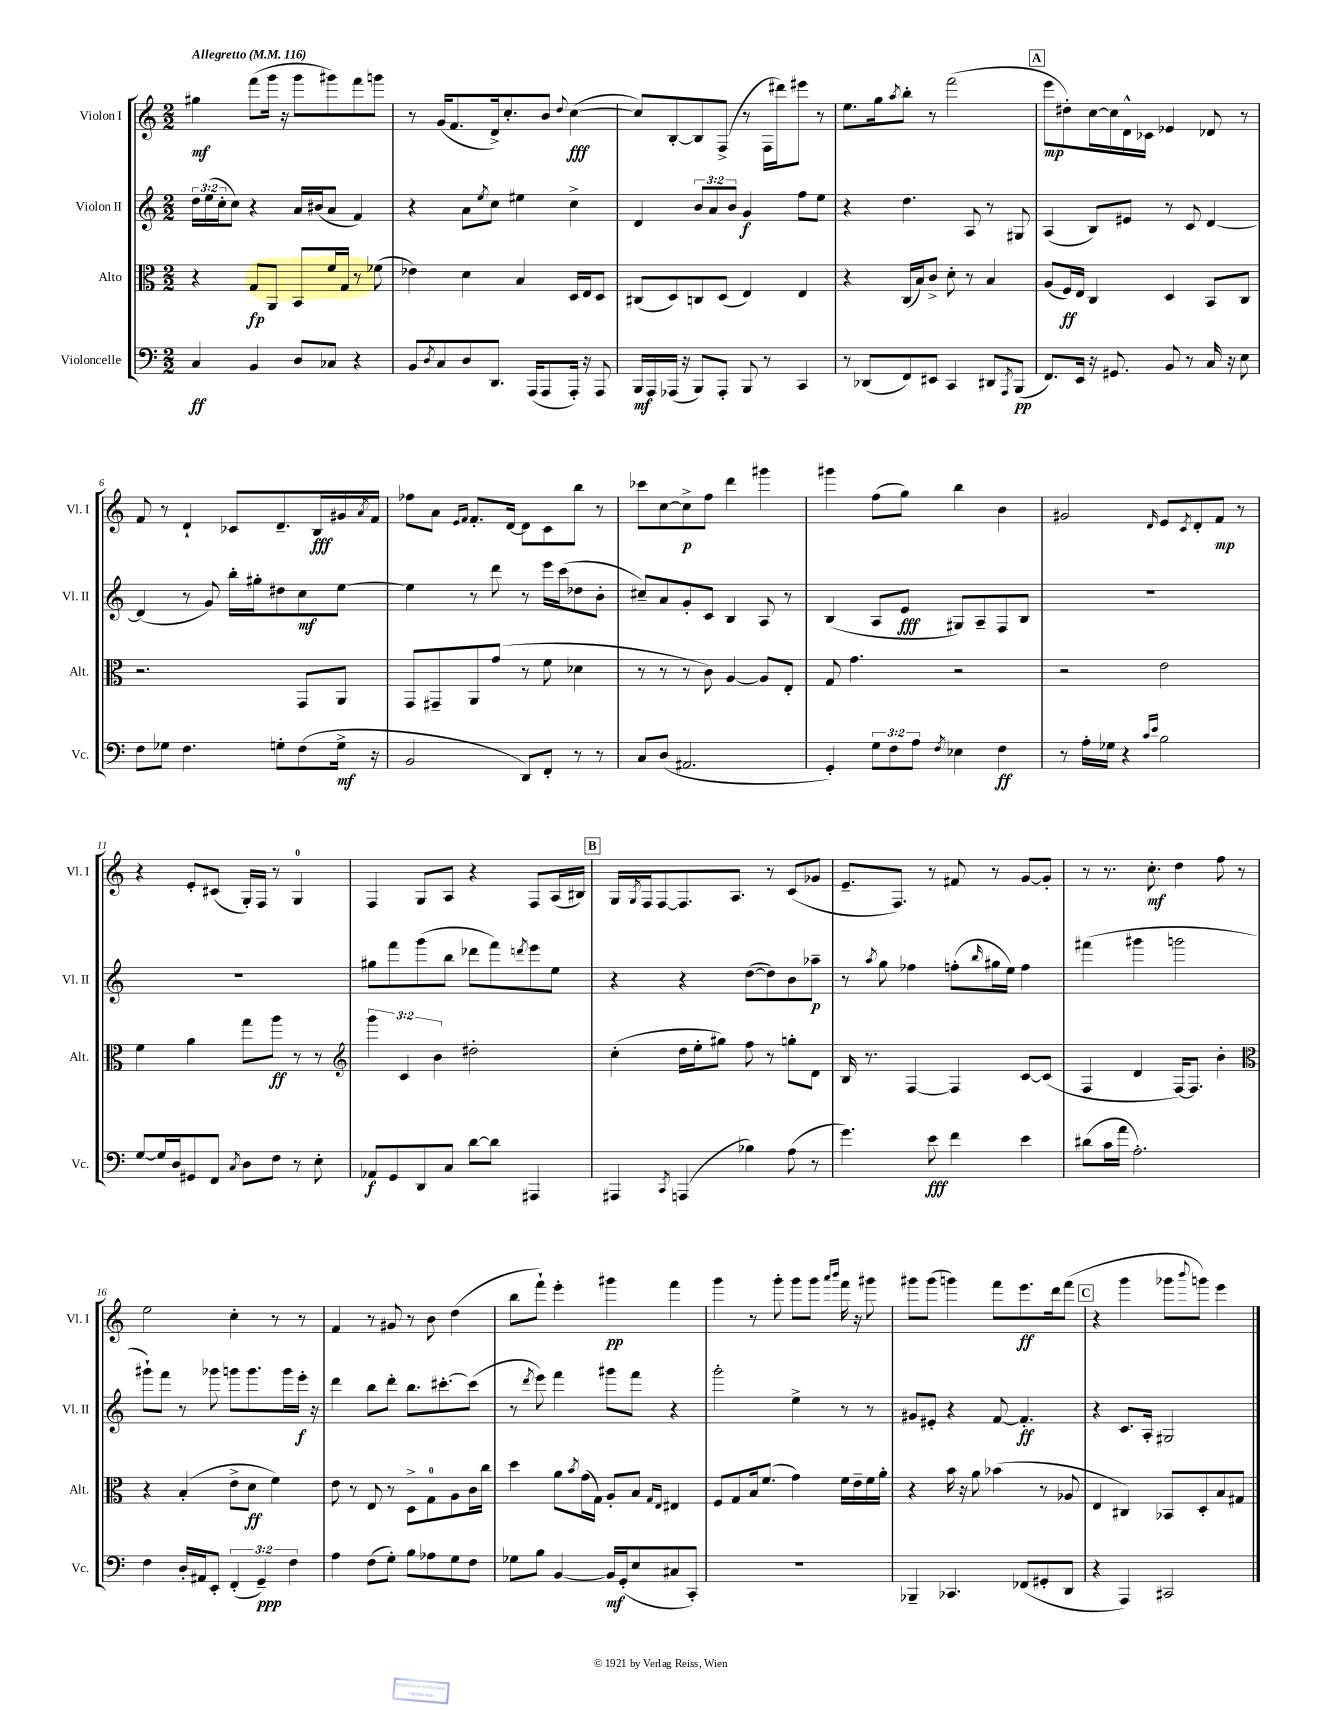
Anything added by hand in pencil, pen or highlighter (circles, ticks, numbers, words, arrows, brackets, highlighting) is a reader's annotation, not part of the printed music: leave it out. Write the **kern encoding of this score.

**kern	**kern	**kern	**kern
*staff4	*staff3	*staff2	*staff1
*clefF4	*clefC3	*clefG2	*clefG2
*k[]	*k[]	*k[]	*k[]
*M2/2	*M2/2	*M2/2	*M2/2
*MM116	*MM116	*MM116	*MM116
4C	4r	24dd	4gg#
.	.	(24ee	.
.	.	24cc'	.
.	.	8cc)	.
4BB	8G	4r	(8fff
.	8AA	.	16ggg
.	.	.	16r
8D	8BB	16a	8ggg
.	.	(16b#	.
8C-	16f	8a	8ggg#)
.	16G	.	.
4r	8r	4f)	8fff
.	(8f-	.	8ggg
=	=	=	=
8BB	4e-)	4r	8r
8qD	.	.	.
8C	.	.	(16g
.	.	.	8.f
8D	4d	8a	.
.	.	8qee	.
8.DD	.	8cc	16d^)
.	.	.	8.cc'
.	4B	4ee#	.
(16AAA	.	.	.
8AAA	.	.	8b
.	.	.	8qqdd
16AAA')	16D	4cc^	([4cc
16r	16E	.	.
8AAA	8D	.	.
=	=	=	=
16BBB	(8C#	4d	8cc])
16AAA	.	.	.
(16AAA-	8D)	.	[8B'
16r	.	.	.
8BBB)	8C	12b	8B]
.	.	12a	.
8AAA-'	(8D	.	(8F^
.	.	12b	.
8BBB	4E)	4g	8r
8r	.	.	16F
.	.	.	16ddd#)
4CC	4E	8ff	8eee#
.	.	8ee	8r
=	=	=	=
8r	4r	4r	8.ee
(8DD-	.	.	.
.	.	.	16gg
.	.	.	8qaa
8FF)	(16C	4.dd	8bb'
.	16B)	.	.
8EE#	8c^	.	8r
4CC	8d'	.	(2fff
.	8r	8A	.
8DD#	4B	8r	.
8qAAA	.	.	.
(8BBB	.	8G#	.
=	=	=	=
8.FF)	(8A	(4A	8eee
.	16F)	.	8dd#')
16EE	16E	.	.
16r	4C	8B)	[16cc
8.GG#	.	.	16cc]
.	.	8e#	16d^^
.	.	.	16c-
8BB	4D	8r	4e-
8r	.	8c	.
16C	8BB	[4d	8d-
16r	.	.	.
8E	8C	.	8r
=	=	=	=
8F	2.r	(4d]	8f
8G-	.	.	8r
4.F	.	8r	4d`
.	.	8g)	.
.	.	16bb'	8c-
.	.	16gg#'	.
8G'	.	8dd#	8.d~
(8F	8GG	8cc	.
.	.	.	16B
16G^	8AA	[8ee	16g#
.	.	.	8qa
16r	.	.	16f
=	=	=	=
2BB	8GG	4ee]	8ff-
.	8GG#~	.	8a
.	.	.	16qqe
.	.	.	16qqf
.	8AA	8r	8.f'
.	(8g	8ddd	.
.	.	.	[16d
8DD)	8r	8r	8d]
8FF'	8f	16eee	8c
.	.	(16ccc	.
8r	4d-	8dd-	8bb
8r	.	8b'	8r
=	=	=	=
8C	8r	8cc#~)	8ccc-
(8D	8r	8a	[8cc
2.AA#	8r	8g'	8cc^]
.	8c)	8c	8ff
.	[4A	4B	4ddd
.	8A]	8A	4ggg#
.	8E'	8r	.
=	=	=	=
4GG')	8G	(4B	4ggg#
.	4.g	.	.
12G	.	8A	(8ff
12F	.	.	.
.	.	8e	8gg)
12A	.	.	.
8qF	.	.	.
4E-	2r	8G#)	4bb
.	.	8A~	.
4F	.	8F	4b
.	.	8B	.
=	=	=	=
8r	2r	1r	2g#
16A'	.	.	.
16G-	.	.	.
4r	.	.	.
16qqc	.	.	.
16qqe	.	.	16qqd
2B	2e	.	8e
.	.	.	8qc
.	.	.	8d'
.	.	.	8f
.	.	.	8r
=	=	=	=
[8G	4f	1r	4r
16G]	.	.	.
16D	.	.	.
8GG#	4a	.	8e'
8FF	.	.	(8c#
8qC	.	.	.
8D	8gg	.	16G')
.	.	.	16F
8F	8aa	.	8r
8r	8r	.	4G
8E'	8r	.	.
=	=	=	=
*	*clefG2	*	*
8AA-	6ggg	8gg#	4F
8GG	.	8fff	.
.	6c	.	.
8DD	.	(8ggg	8G
.	6b	.	.
8C	.	8bb	8A
[8d	2dd#'	8ddd-	4r
8d]	.	8fff)	.
.	.	8qddd	.
4AAA#	.	8eee	8F
.	.	8ee	(16A
.	.	.	16B#)
=	=	=	=
4AAA#	(4cc'	4r	16G
.	.	.	8qG
.	.	.	16F
.	.	.	[8F
8qCC	.	.	.
(4AAA	16dd	4r	8.F]
.	16ee'	.	.
.	8gg#)	.	.
.	.	.	8.A
4B-)	8ff	([8dd	.
.	8r	8dd])	8r
(8A	8gg'	8b	(8c
8r	8d	8aa-~	8g-
=	=	=	=
4.g)	16B	8r	8.e~
.	8.r	.	.
.	.	8qaa	.
.	.	8gg	.
.	.	.	8.F)
.	[4F	4ff-	.
8e	.	.	8r
4f	4F]	(8ff'	8f#
.	.	16qqbb	.
.	.	16gg#	8r
.	.	16ee)	.
4e	[8c	4ff	[8g
.	(8c]	.	8g']
=	=	=	=
(8d#	4F	(4fff#	8r
16c	.	.	8.r
16a	.	.	.
2.A')	4d	4ggg#	.
.	.	.	8.cc'
.	[16F)	2ggg	4dd
.	8.F]	.	.
.	4b'	.	8ff
.	.	.	8r
=	=	=	=
*	*clefC3	*	*
4F	4r	8ggg#`)	2ee
.	.	8fff	.
16D'	(4B'	8r	.
16AA#	.	.	.
8EE'	.	8ggg-	.
(6FF'	8e^	8ggg	4cc'
.	8d	8.ggg	.
6GG~)	.	.	.
.	4f)	.	8r
.	.	16ggg	.
6F	.	.	.
.	.	16eee'	8r
.	.	16r	.
=	=	=	=
4A	8e	4ddd	4f
.	8r	.	.
(8F	8E	8bb	8r
8G')	8r	8ddd'	8g#
8B	8D^	8.bb	8r
8A-	8G	.	8b
.	.	[8.ccc#'	.
8G	8A	.	(4dd
8F	16c	(8ccc#]	.
.	16cc	.	.
=	=	=	=
8G-	4dd	8r	8bb
.	.	8qddd	.
8B	.	8eee)	8fff`)
[4BB	8a	4fff	4eee'
.	8qb	.	.
.	(16g	.	.
.	16G)	.	.
16BB]	8A'	8ggg#	4ggg#
(16GG'	.	.	.
8E	8B	8fff	.
.	16qqG	.	.
.	16qqE	.	.
8C#	4E#	4r	4fff
8CC')	.	.	.
=	=	=	=
1r	8F	2ggg'	4ggg
.	8G	.	.
.	16B	.	8r
.	(8.f	.	.
.	.	.	8ggg'
.	4g)	4ee^	8ggg
.	.	.	8ggg
.	.	.	16qqaaa
.	.	.	16qqbbb
.	16f	8r	16fff
.	16e~	.	16r
.	16f	8r	8ggg#
.	16a'	.	.
=	=	=	=
4BBB-~	4r	8g#	8ggg#
.	.	8e#'	(8ggg#
4.CC-	16b	4r	4ggg)
.	16r	.	.
.	8a	.	.
.	(4b-	[8f	8fff
(8FF-	.	4.f']	8.eee
8GG#'	8r	.	.
.	.	.	16ddd
8DD	8A-	.	(8fff
=	=	=	=
4r	4E	4r	4r
4AAA)	4C#)	8.c	4ggg
.	.	16A'	.
2CC#	8BB-	2G#	8ggg-
.	.	.	8qqbbb
.	8D'	.	8ggg)
.	8B	.	4eee
.	8G#	.	.
==	==	==	==
*-	*-	*-	*-
